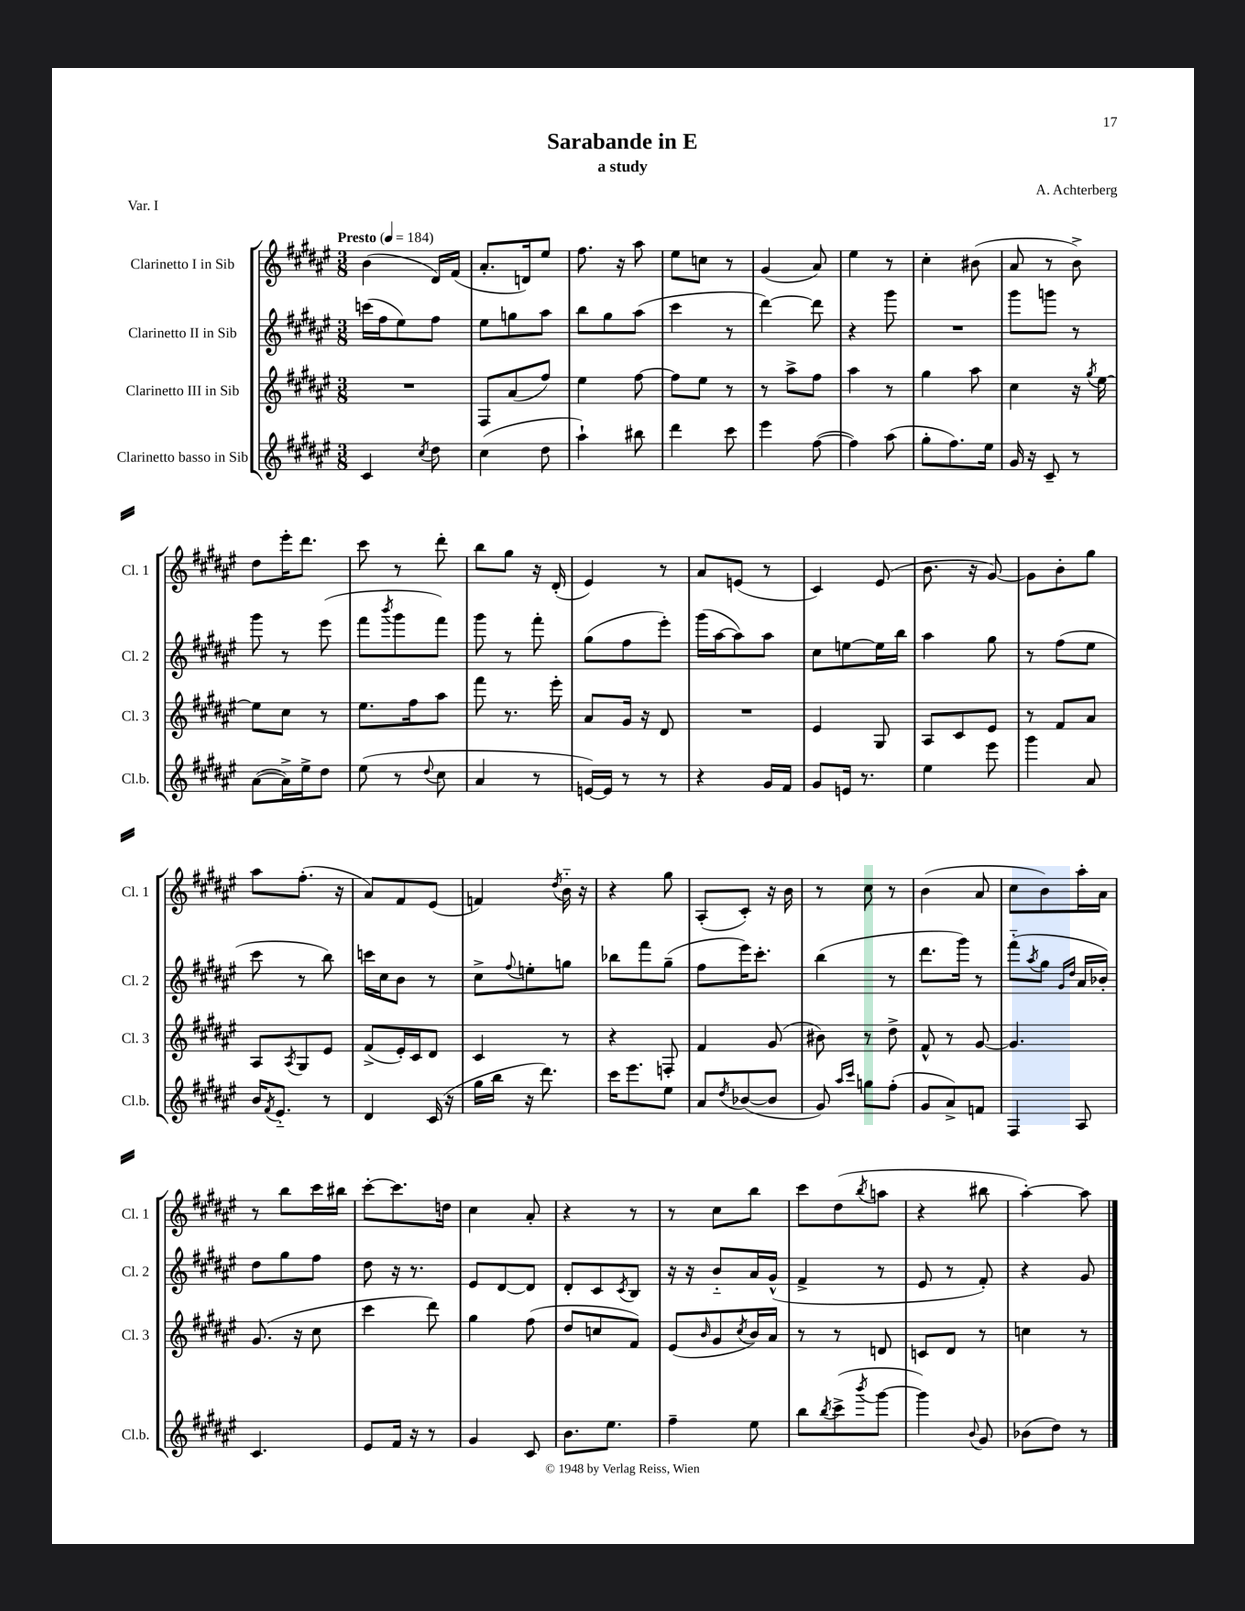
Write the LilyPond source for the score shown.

\header { title = "Sarabande in E" composer = "A. Achterberg" subtitle = "a study" piece = "Var. I" }
<<
\new StaffGroup <<
\new Staff = "s0" \with { instrumentName = "Clarinetto I in Sib" shortInstrumentName = "Cl. 1" } {
    \clef treble \key fis \major \numericTimeSignature \time 3/8 \tempo "Presto" 4 = 184
    b'4( dis'16) fis'16( |
    ais'8.-. d'16) eis''8 |
    fis''8. r16 ais''8 |
    eis''8 c''8 r8 |
    gis'4( ais'8) |
    eis''4 r8 |
    cis''4-. bis'8( |
    ais'8 r8 b'8->) |
    dis''8 eis'''16-. dis'''8. |
    cis'''8 r8 dis'''8-. |
    b''8 gis''8 r16 dis'16-.( |
    eis'4) r8 |
    ais'8 e'8( r8 |
    cis'4) eis'8( |
    b'8. r16 gis'8~) |
    gis'8 b'8-. gis''8 |
    ais''8 fis''8.-.( r16 |
    ais'8) fis'8 eis'8( |
    f'4) \acciaccatura { dis''8 } b'16-_ r16 |
    r4 gis''8 |
    ais8-.( cis'8-.) r16 b'16 |
    r8 cis''8 r8 |
    b'4( ais'8 |
    cis''8 b'8) ais''16-. ais'16 |
    r8 b''8 cis'''16 bis''16 |
    cis'''8~-. cis'''8. d''16 |
    cis''4 ais'8-. |
    r4 r8 |
    r8 cis''8 b''8 |
    cis'''8 dis''8( \acciaccatura { b''8 } a''8 |
    r4 bis''8 |
    ais''4~-.) ais''8 \bar "|." |
}
\new Staff = "s1" \with { instrumentName = "Clarinetto II in Sib" shortInstrumentName = "Cl. 2" } {
    \clef treble \key fis \major \numericTimeSignature \time 3/8
    c'''16( fis''16 eis''8) fis''8 |
    eis''8 g''8 ais''8 |
    b''8 gis''8 ais''8( |
    cis'''4 r8 |
    dis'''4~) dis'''8 |
    r4 gis'''8 |
    R4. |
    gis'''8 g'''8 r8 |
    gis'''8 r8 eis'''8( |
    fis'''8 \acciaccatura { b'''8 } gis'''8 fis'''8) |
    gis'''8 r8 fis'''8-. |
    gis''8( fis''8 eis'''8-.) |
    gis'''16( ais''16~ ais''8) ais''8 |
    cis''8 e''8~ e''16 b''16 |
    ais''4 gis''8 |
    r8 fis''8( eis''8 |
    cis'''8 r8 b''8) |
    c'''16 cis''16 b'8 r8 |
    cis''8-> \appoggiatura { fis''8 } e''8-. g''8 |
    bes''8 fis'''8 gis''8--( |
    fis''8 eis'''16) cis'''8.-. |
    b''4( r8 |
    dis'''8. gis'''16) r8 |
    fis'''8-_( \acciaccatura { ais''8 } gis''8 \grace { gis'16 dis''16 } ais'16 bes'16-.) |
    dis''8 gis''8 fis''8 |
    dis''8 r16 r8. |
    eis'8 dis'8~ dis'8 |
    dis'8-. cis'8 \acciaccatura { cis'8 } b8 |
    r16 r16 b'8-_ ais'16 gis'16-^( |
    fis'4-> r8 |
    eis'8 r8 fis'8-.) |
    r4 gis'8 \bar "|." |
}
\new Staff = "s2" \with { instrumentName = "Clarinetto III in Sib" shortInstrumentName = "Cl. 3" } {
    \clef treble \key fis \major \numericTimeSignature \time 3/8
    R4. |
    fis8 ais'8( fis''8) |
    eis''4 fis''8~ |
    fis''8 eis''8 r8 |
    r8 ais''8-> fis''8 |
    ais''4 r8 |
    gis''4 ais''8 |
    cis''4 r16 \acciaccatura { gis''8 } eis''16~ |
    eis''8 cis''8 r8 |
    eis''8. fis''16 ais''8 |
    fis'''8 r8. eis'''16-. |
    ais'8 gis'16 r16 dis'8 |
    R4. |
    eis'4 gis8 |
    ais8 cis'8 eis'8 |
    r8 fis'8 ais'8 |
    ais8 \acciaccatura { ais8 } gis8 eis'8 |
    fis'8->( eis'16-.) cis'16 dis'8 |
    cis'4 r8 |
    r4 f8-. |
    fis'4 gis'8( |
    bis'8) r8 dis''8-> |
    fis'8-^ r8 gis'8~ |
    gis'4. |
    gis'8.( r16 cis''8 |
    cis'''4 dis'''8) |
    gis''4 fis''8( |
    dis''8 c''8 fis'8) |
    eis'8( \grace { b'16 } gis'8 \acciaccatura { cis''8 } b'16) ais'16 |
    r8 r8 d'8 |
    c'8 dis'8 r8 |
    c''4 r8 \bar "|." |
}
\new Staff = "s3" \with { instrumentName = "Clarinetto basso in Sib" shortInstrumentName = "Cl.b." } {
    \clef treble \key fis \major \numericTimeSignature \time 3/8
    cis'4 \acciaccatura { cis''8 } dis''8 |
    cis''4( dis''8 |
    ais''4-!) bis''8 |
    dis'''4 cis'''8 |
    eis'''4 fis''8~( |
    fis''4) ais''8( |
    gis''8-. fis''8.) eis''16 |
    gis'16 r16 cis'8-- r8 |
    ais'8~( ais'16->) eis''16-> dis''8 |
    eis''8( r8 \appoggiatura { dis''8 } cis''8 |
    ais'4 r8 |
    e'16~) e'16 r8 r8 |
    r4 gis'16 fis'16 |
    gis'8 e'16 r8. |
    eis''4 eis'''8 |
    gis'''4 ais'8 |
    b'16 \acciaccatura { fis'8 } eis'8.-_ r8 |
    dis'4 cis'16( r16 |
    gis''16 b''16 r16 dis'''8.) |
    cis'''16 eis'''8. eis''8 |
    ais'8 \acciaccatura { dis''8 } bes'8~( bes'8 |
    gis'8) \grace { ais''16 cis'''16 } g''8 fis''8-.( |
    gis'8 ais'8->) f'8 |
    fis4 ais8 |
    cis'4. |
    eis'8 fis'16 r16 r8 |
    gis'4 cis'8 |
    b'8. eis''8. |
    fis''4-- eis''8 |
    b''8 \acciaccatura { b''8 } cis'''8->( \acciaccatura { b'''8 } gis'''8~ |
    gis'''4) \appoggiatura { b'8 } gis'8 |
    bes'8( dis''8) r8 \bar "|." |
}
>>
>>
\layout { \context { \Score \remove "Bar_number_engraver" } }
